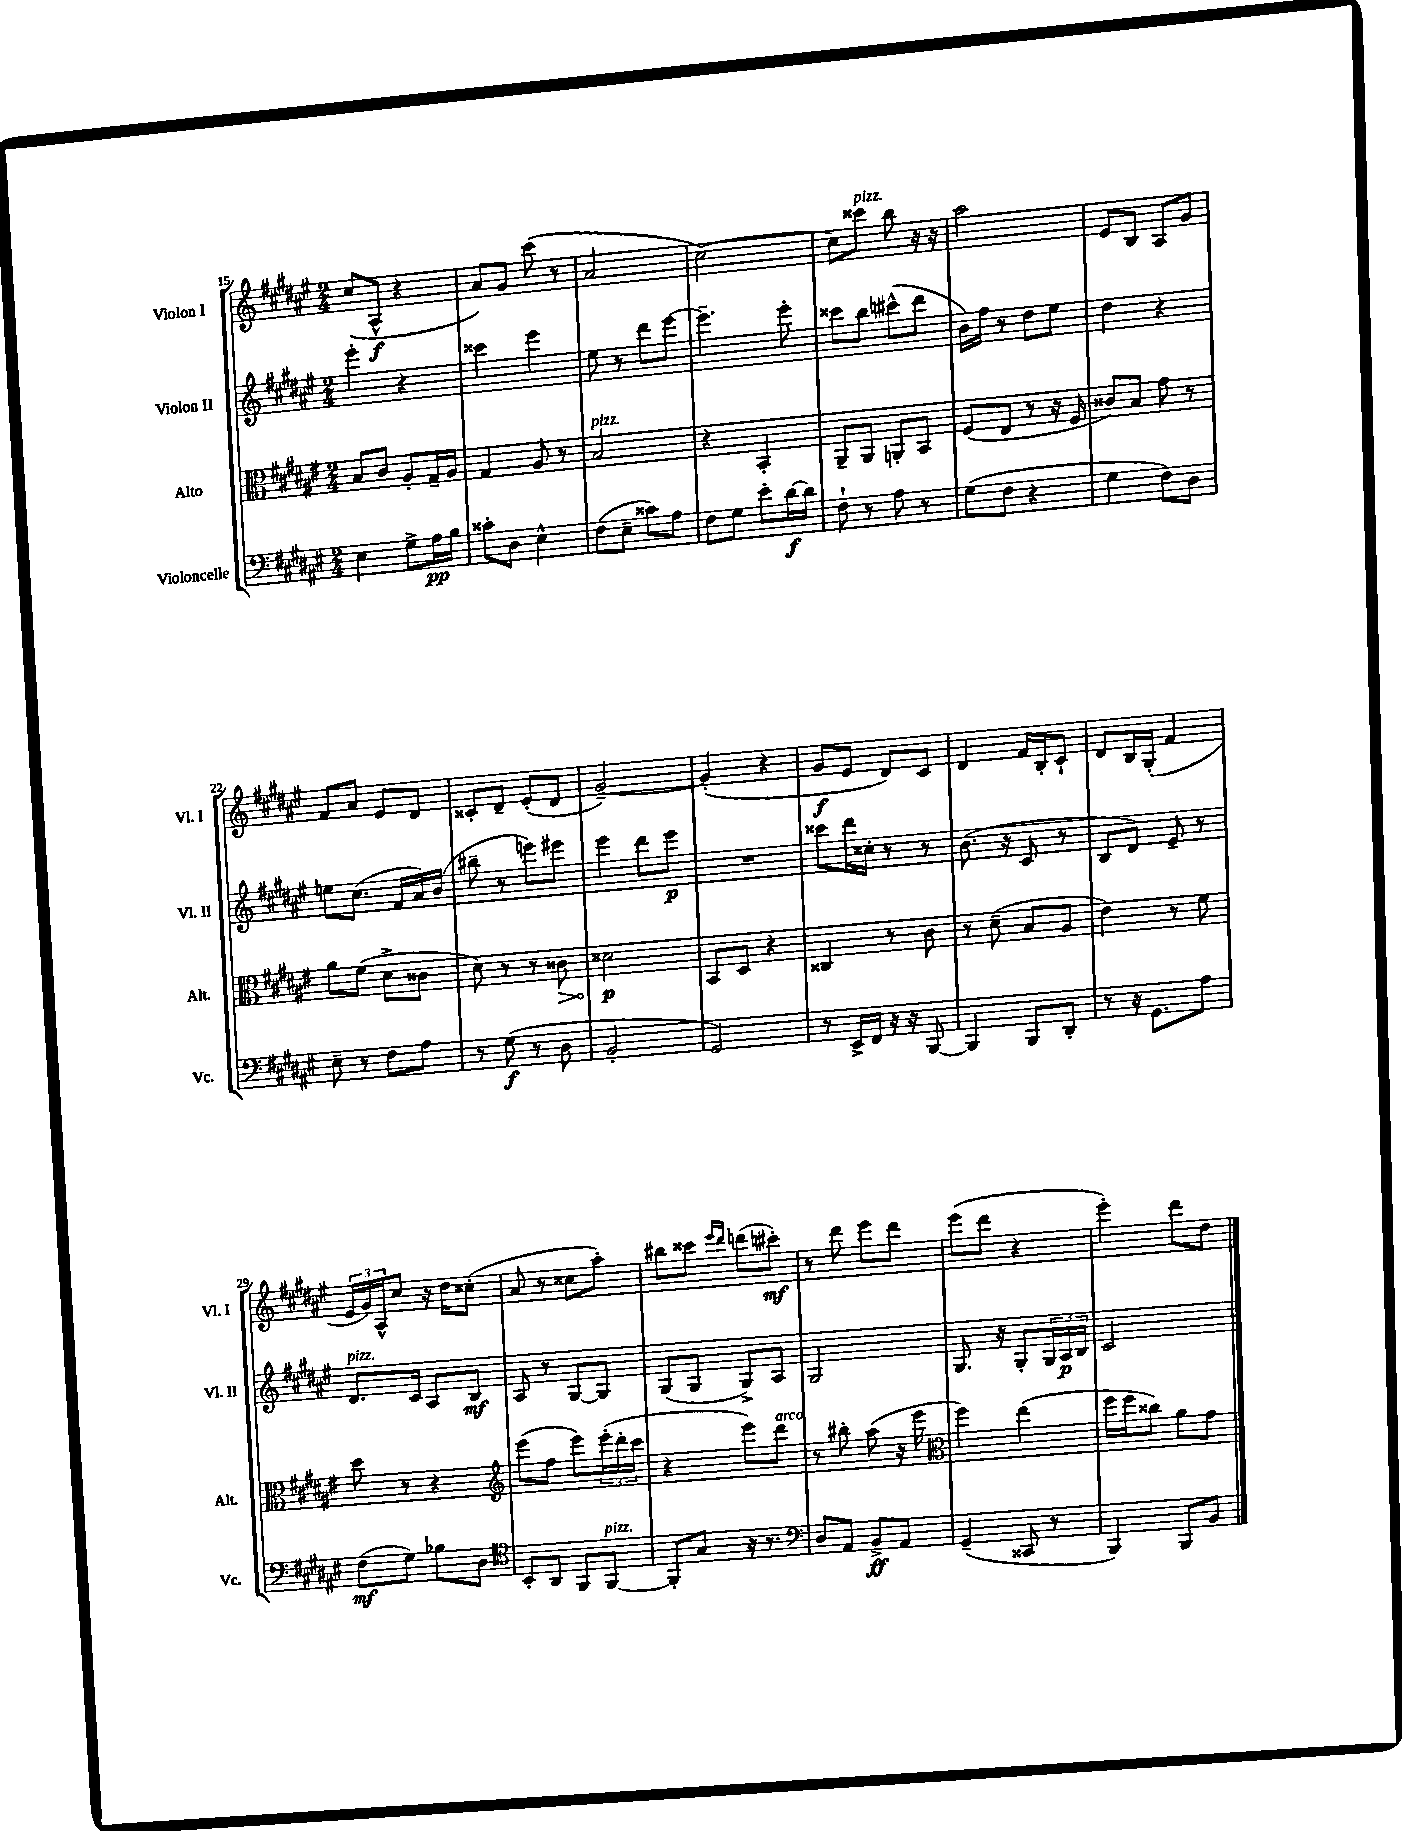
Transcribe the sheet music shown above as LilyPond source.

<<
\new StaffGroup <<
\new Staff = "s0" \with { instrumentName = "Violon I" shortInstrumentName = "Vl. I" } {
    \clef treble \key fis \major \numericTimeSignature \time 2/4
    cis''8( ais8-^\f r4 |
    ais'8) gis'8 cis'''8( r8 |
    ais'2 |
    cis''2~) |
    cis''8 cisis'''8^\markup { \italic "pizz." } b''8 r16 r16 |
    ais''2 |
    eis'8 b8 ais8 gis'8 |
    fis'8 ais'8 eis'8 dis'8 |
    cisis'8-. dis'8-- eis'8-.( dis'8 |
    gis'2~--) |
    gis'4-.( r4 |
    gis'8\f eis'8 dis'8) cis'8 |
    dis'4 fis'16 b16-. cis'8-! |
    dis'8 b16 gis16-.( fis'4 |
    \tuplet 3/2 { eis'16 gis'16) ais16-^ } cis''8 r16 dis''16 cisis''8-.( |
    ais'8 r8 cisis''8 ais''8-.) |
    bis''8 cisis'''8 \grace { eis'''16 dis'''16 } d'''8( cis'''8-.\mf) |
    r8 dis'''8 eis'''8 dis'''8 |
    eis'''8( dis'''8 r4 |
    eis'''4-.) dis'''8 dis''8 \bar "|." |
}
\new Staff = "s1" \with { instrumentName = "Violon II" shortInstrumentName = "Vl. II" } {
    \clef treble \key fis \major \numericTimeSignature \time 2/4
    eis'''4-. r4 |
    cisis'''4 eis'''4 |
    eis''8 r8 dis'''8 eis'''8~ |
    eis'''4.-- eis'''8-. |
    cisis'''8 b''8 cis'''8-^( dis'''8 |
    b'16) fis''16 r8 dis''8 eis''8 |
    dis''4 r4 |
    e''8 cis''8.( fis'16 ais'16) b'16( |
    bis''8-- r8 e'''8) eis'''8 |
    eis'''4 dis'''8 eis'''8\p |
    R2 |
    cisis'''8 dis'''16 cisis''16-. r8 r8 |
    b'8.( r16 cis'8 r8 |
    b8 dis'8) eis'8-- r8 |
    dis'8.^\markup { \italic "pizz." } cis'16 ais8 b8\mf |
    ais8 r8 gis8~ gis8 |
    gis8( gis8 gis8->) ais8 |
    gis2 |
    gis8. r16 gis8-. \tuplet 3/2 { gis16 ais16\p b16 } |
    cis'2 \bar "|." |
}
\new Staff = "s2" \with { instrumentName = "Alto" shortInstrumentName = "Alt." } {
    \clef alto \key fis \major \numericTimeSignature \time 2/4
    b8 cis'8 ais8-. gis16-- ais16 |
    gis4 ais8 r8 |
    b2^\markup { \italic "pizz." } |
    r4 b,4-. |
    ais,8-- ais,8 a,8-. b,8 |
    fis8( eis8 r8 r16 fis16 |
    cisis'8) b8 gis'8 r8 |
    ais'8 fis'8( dis'8-> cisis'8 |
    dis'8) r8 r8 \once \override Hairpin.circled-tip = ##t cisis'8\> |
    disis'2\p\! |
    b,8 dis8 r4 |
    cisis4 r8 cis'8 |
    r8 dis'8--( b8 ais8 |
    eis'4) r8 fis'8 |
    dis''8 r8 r4 |
    \clef treble eis'''8( fis''8 eis'''8) \tuplet 3/2 { eis'''16-.( dis'''16-. cis'''16 } |
    r4 eis'''8) dis'''8^\markup { \italic "arco" } |
    r8 bis''8-. ais''8( r16 eis'''16 |
    \clef alto fis''4) eis''4( |
    fis''16 fis''16 cisis''8) ais'8 gis'8 \bar "|." |
}
\new Staff = "s3" \with { instrumentName = "Violoncelle" shortInstrumentName = "Vc." } {
    \clef bass \key fis \major \numericTimeSignature \time 2/4
    eis4 gis8-> ais16\pp b16 |
    cisis'8-. dis8 eis4-^ |
    fis8( eis8-- cisis'8) ais8 |
    fis8 gis8 eis'8-. dis'16~\f dis'16 |
    fis8-! r8 ais8 r8 |
    gis8( fis8 r4 |
    gis4 fis8) dis8 |
    eis8-- r8 fis8 ais8 |
    r8 gis8\f( r8 dis8 |
    b,2-. |
    gis,2) |
    r8 eis,16-> fis,16 r16 r16 b,,8~ |
    b,,4 b,,8 dis,8-. |
    r8 r16 gis,8. ais8 |
    fis8\mf( gis8) bes8 dis8 |
    \clef tenor b,8-. ais,8 fis,8 fis,8~^\markup { \italic "pizz." } |
    fis,8-. gis8 r16 r8. |
    \clef bass dis8 ais,8 b,8->\ff ais,8 |
    gis,4--( cisis,8 r8 |
    b,,4) b,,8 b,8 \bar "|." |
}
>>
>>
\layout { \context { \Score currentBarNumber = #15 } }
